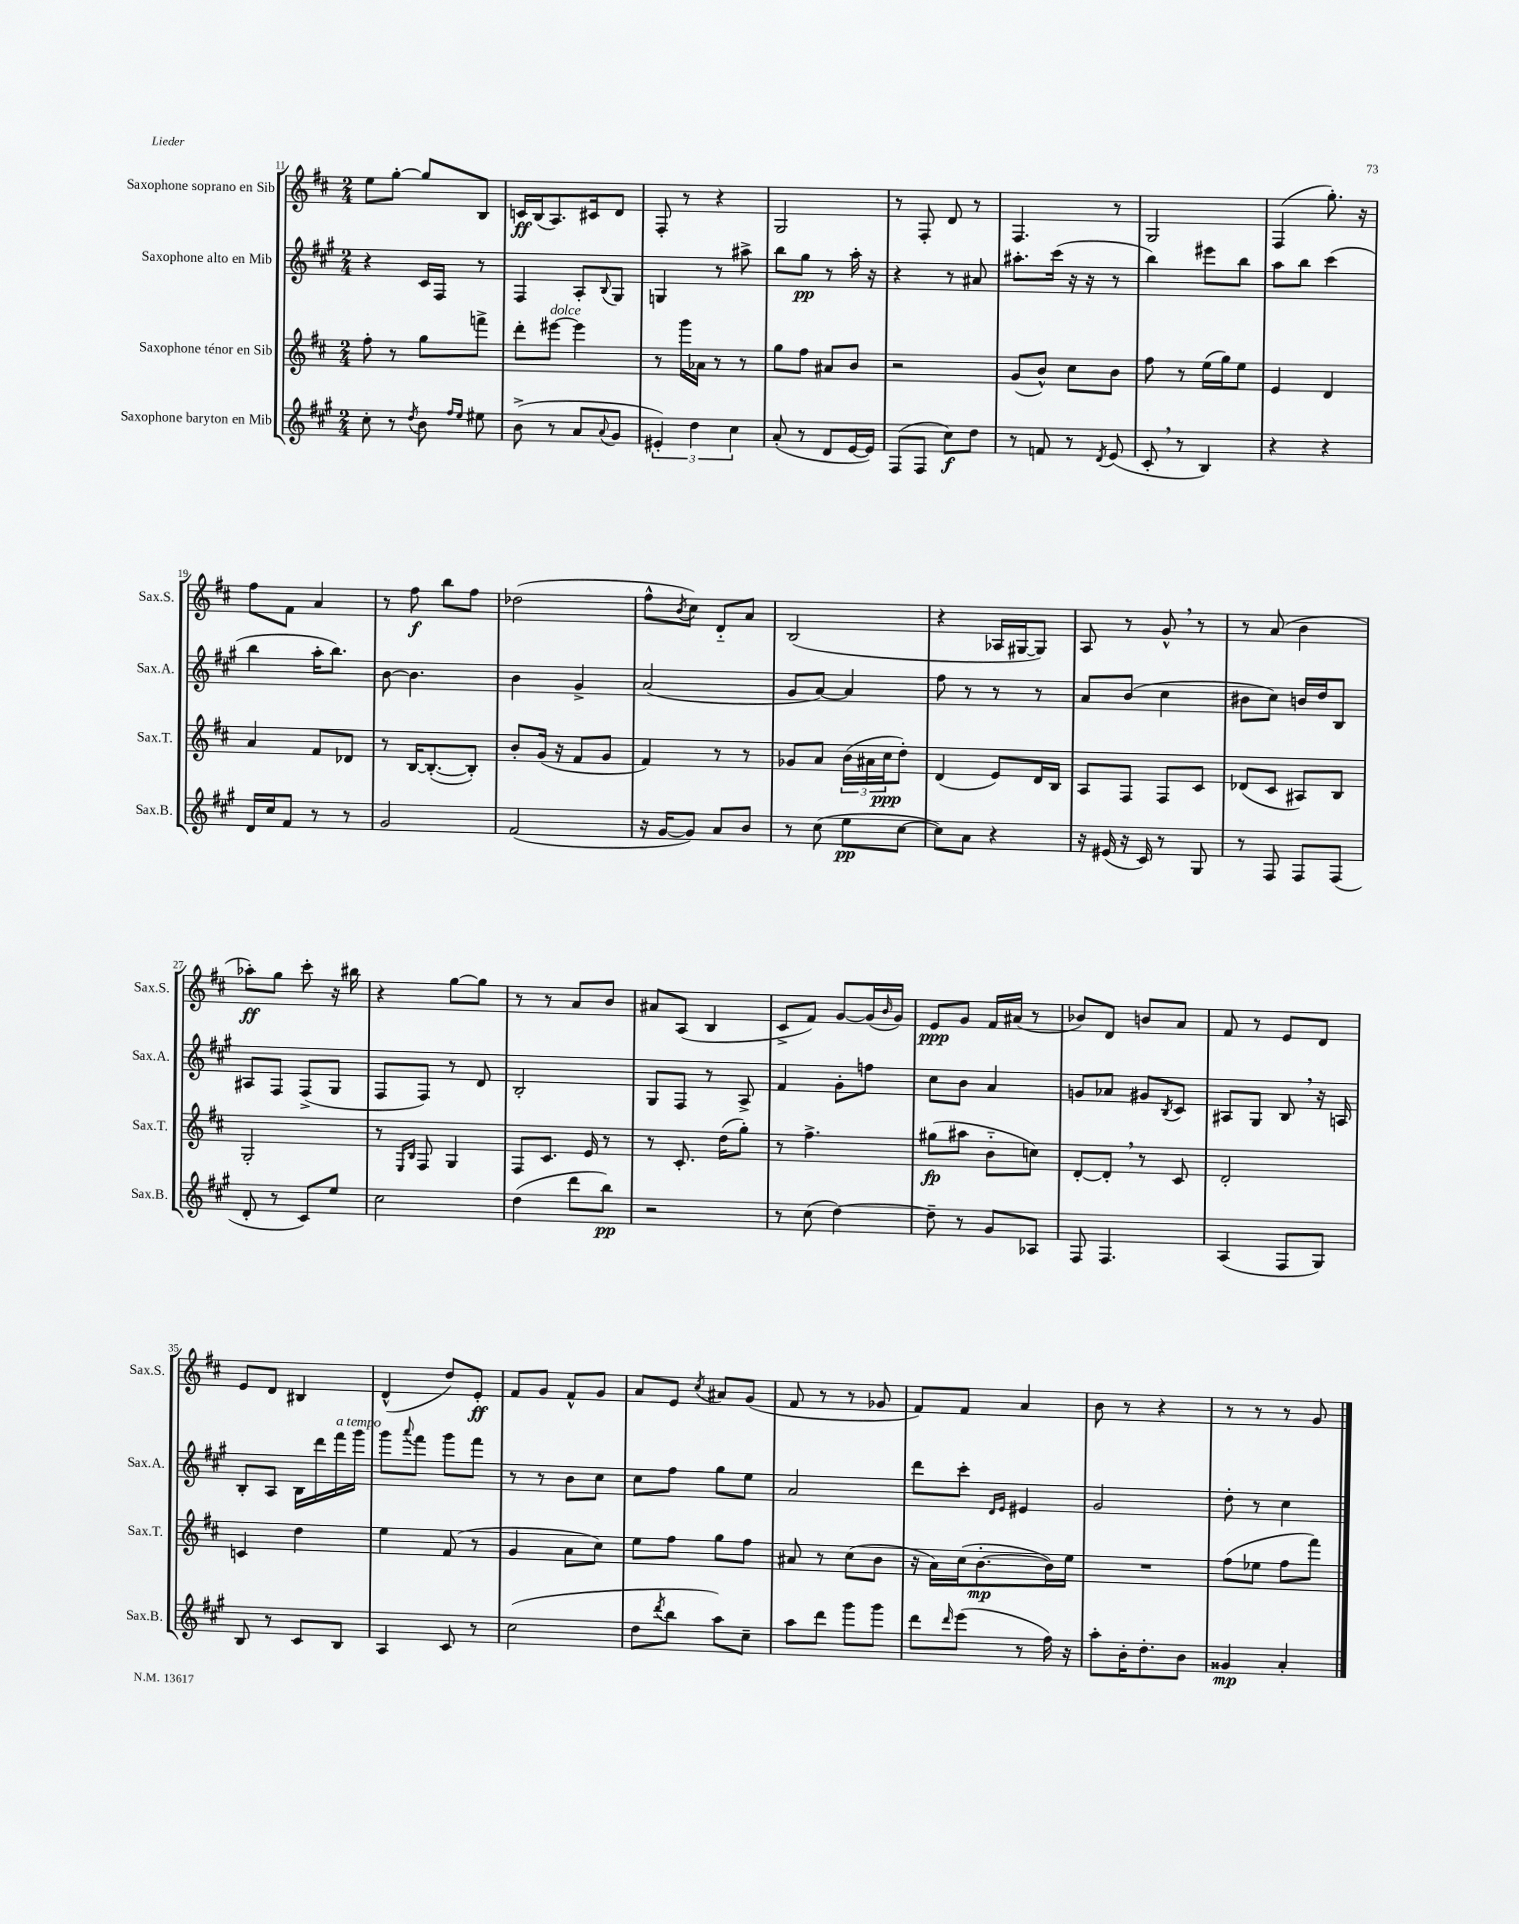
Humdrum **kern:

**kern	**dynam	**kern	**dynam	**kern	**dynam	**kern	**dynam
*part4	*part4	*part3	*part3	*part2	*part2	*part1	*part1
*staff4	*staff4	*staff3	*staff3	*staff2	*staff2	*staff1	*staff1
*I"Saxophone baryton en Mib	*	*I"Saxophone ténor en Sib	*	*I"Saxophone alto en Mib	*	*I"Saxophone soprano en Sib	*
*I'Sax.B.	*	*I'Sax.T.	*	*I'Sax.A.	*	*I'Sax.S.	*
*clefG2	*	*clefG2	*	*clefG2	*	*clefG2	*
*k[f#c#g#]	*	*k[f#c#]	*	*k[f#c#g#]	*	*k[f#c#]	*
*M2/4	*	*M2/4	*	*M2/4	*	*M2/4	*
=11	=11	=11	=11	=11	=11	=11	=11
8cc#'\	.	8ff#'\	.	4r	.	8ee\L	.
8r	.	8r	.	.	.	[8gg'\J	.
8qdd/	.	.	.	.	.	.	.
8b\	.	8gg\L	.	16c#/LL	.	8gg/L]	.
.	.	.	.	16F#/JJ	.	.	.
16qqff#/LL	.	.	.	.	.	.	.
16qqee/JJ	.	.	.	.	.	.	.
8ee#X\	.	8fffn^\J	.	8r	.	8B/J	.
=12	=12	=12	=12	=12	=12	=12	=12
(8b^\	.	8ddd'\L	.	4F#/	.	16cn/LL	ff
.	.	.	.	.	.	(16B/J	.
!	!	!LO:TX:a:i:t=dolce	!	!	!	!	!
8r	.	[8eee#X\J	.	.	.	8.A/)	.
8a/L	.	4eee#\]	.	8A'/L	.	.	.
.	.	.	.	.	.	16c#X/k	.
8qqa/	.	.	.	8qqB/	.	.	.
8g#/J	.	.	.	8G#/J	.	8d/J	.
=13	=13	=13	=13	=13	=13	=13	=13
6e#X'/)	.	8r	.	4Gn/	.	8F#'/	.
.	.	16ggg\LL	.	.	.	8r	.
6dd\	.	.	.	.	.	.	.
.	.	16a-X\JJ	.	.	.	.	.
.	.	8r	.	8r	.	4r	.
6cc#\	.	.	.	.	.	.	.
.	.	8r	.	8aa#X^\	.	.	.
=14	=14	=14	=14	=14	=14	=14	=14
(8a'/	.	8gg\L	.	8bb\L	.	2G/	.
8r	.	8ff#\J	.	8gg#\J	pp	.	.
8d/L	.	8a#X/L	.	8r	.	.	.
[16e/L	.	8b/J	.	16aa'\	.	.	.
16e/JJ])	.	.	.	16r	.	.	.
=15	=15	=15	=15	=15	=15	=15	=15
(8F#/L	.	2r	.	4r	.	8r	.
8F#/J	.	.	.	.	.	8F#'/	.
8cc#\L)	f	.	.	8r	.	8d/	.
8dd\J	.	.	.	8a#X/	.	8r	.
=16	=16	=16	=16	=16	=16	=16	=16
8r	.	(8g/L	.	8.aa#X'\L	.	4.F#/	.
8fn/	.	8b^^/J)	.	.	.	.	.
.	.	.	.	(16ccc#\Jk	.	.	.
8r	.	8cc#\L	.	16r	.	.	.
.	.	.	.	16r	.	.	.
8qd/	.	.	.	.	.	.	.
(8e/	.	8b\J	.	8r	.	8r	.
=17	=17	=17	=17	=17	=17	=17	=17
8c#',/	.	8ff#\	.	4bb\)	.	2G/	.
8r	.	8r	.	.	.	.	.
4B/)	.	(16ee\LL	.	8eee#X\L	.	.	.
.	.	16gg\J)	.	.	.	.	.
.	.	8ee\J	.	8bb\J	.	.	.
=18	=18	=18	=18	=18	=18	=18	=18
4r	.	4e/	.	8aa\L	.	(4F#/	.
.	.	.	.	8bb\J	.	.	.
4r	.	4d/	.	(4ccc#\	.	8.gg'\)	.
.	.	.	.	.	.	16r	.
!!LO:LB:g=z
=19	=19	=19	=19	=19	=19	=19	=19
16d/LL	.	4a/	.	4bb\	.	8ff#\L	.
16cc#/J	.	.	.	.	.	.	.
8f#/J	.	.	.	.	.	8f#\J	.
8r	.	8f#/L	.	16aa'\KL	.	4a/	.
.	.	.	.	8.bb\J)	.	.	.
8r	.	8d-X/J	.	.	.	.	.
=20	=20	=20	=20	=20	=20	=20	=20
2g#/	.	8r	.	[8b\	.	8r	.
.	.	[16B/KL	.	4.b\]	.	8ff#\	f
.	.	(8.B'/_	.	.	.	.	.
.	.	.	.	.	.	8bb\L	.
.	.	8B'/J])	.	.	.	8ff#\J	.
=21	=21	=21	=21	=21	=21	=21	=21
(2f#/	.	8b'/L	.	4b\	.	(2dd-X\	.
.	.	(16g/Jk	.	.	.	.	.
.	.	16r	.	.	.	.	.
.	.	8f#/L	.	4g#^/	.	.	.
.	.	8g/J	.	.	.	.	.
=22	=22	=22	=22	=22	=22	=22	=22
16r	.	4f#/)	.	(2a/	.	8ff#^^\L	.
[16g#/KL	.	.	.	.	.	.	.
.	.	.	.	.	.	8qb/	.
8g#/J])	.	.	.	.	.	8cc#\J)	.
8a/L	.	8r	.	.	.	8d/L	.
8b/J	.	8r	.	.	.	8a/J	.
=23	=23	=23	=23	=23	=23	=23	=23
8r	.	8g-X/L	.	8g#/L	.	(2B/	.
(8cc#\	.	8a/J	.	[8a/J)	.	.	.
8ee\L	pp	(24b\LL	.	4a/]	.	.	.
.	.	24a#X\	.	.	.	.	.
.	.	24cc#\J	ppp	.	.	.	.
[8cc#\J	.	8dd'\J)	.	.	.	.	.
=24	=24	=24	=24	=24	=24	=24	=24
8cc#\L])	.	(4d/	.	8ff#\	.	4r	.
8a\J	.	.	.	8r	.	.	.
4r	.	8e/L)	.	8r	.	16A-X/LL	.
.	.	.	.	.	.	[16G#X/J	.
.	.	16d/L	.	8r	.	8G#/J])	.
.	.	16B/JJ	.	.	.	.	.
=25	=25	=25	=25	=25	=25	=25	=25
16r	.	8A/L	.	8a/L	.	8A/	.
(16e#X/	.	.	.	.	.	.	.
16r	.	8F#/J	.	(8b/J	.	8r	.
16c#/)	.	.	.	.	.	.	.
8r	.	8F#/L	.	4cc#\	.	8g^^,/	.
8G#/	.	8c#/J	.	.	.	8r	.
=26	=26	=26	=26	=26	=26	=26	=26
8r	.	(8d-X/L	.	8b#X\L	.	8r	.
8F#/	.	8c#/J	.	8cc#\J)	.	(8a/	.
8F#/L	.	8A#X/L)	.	16bn/LL	.	4b\	.
.	.	.	.	16dd/J	.	.	.
(8F#/J	.	8B/J	.	8B/J	.	.	.
!!LO:LB:g=z
=27	=27	=27	=27	=27	=27	=27	=27
8d'/	.	2G'/	.	8A#X/L	.	8aa-X'\L)	ff
8r	.	.	.	8F#/J	.	8gg\J	.
8c#/L)	.	.	.	(8F#^/L	.	8ccc#'\	.
8ee/J	.	.	.	8G#/J	.	16r	.
.	.	.	.	.	.	16bb#X\	.
=28	=28	=28	=28	=28	=28	=28	=28
2cc#\	.	8r	.	8F#/L	.	4r	.
.	.	16qqE/LL	.	.	.	.	.
.	.	16qqB/JJ	.	.	.	.	.
.	.	8F#/	.	8F#/J)	.	.	.
.	.	4G/	.	8r	.	[8gg\L	.
.	.	.	.	8d/	.	8gg\J]	.
=29	=29	=29	=29	=29	=29	=29	=29
(4dd\	.	8F#/L	.	2B'/	.	8r	.
.	.	8.c#/J	.	.	.	8r	.
8ddd\L	.	.	.	.	.	8a/L	.
.	.	16e/	.	.	.	.	.
8bb\J)	pp	8r	.	.	.	8b/J	.
=30	=30	=30	=30	=30	=30	=30	=30
2r	.	8r	.	8G#/L	.	8a#X/L	.
.	.	8.c#'/	.	8F#/J	.	(8A/J	.
.	.	.	.	8r	.	4B/	.
.	.	(16dd\KL	.	.	.	.	.
.	.	8gg'\J)	.	8A^/	.	.	.
=31	=31	=31	=31	=31	=31	=31	=31
8r	.	8r	.	4f#/	.	8c#^/L	.
(8cc#\	.	4.ff#^\	.	.	.	8f#/J)	.
[4dd\)	.	.	.	8g#'\L	.	[8g/L	.
.	.	.	.	8ffn\J	.	(16g/L]	.
.	.	.	.	.	.	16qqb/	.
.	.	.	.	.	.	16g/JJ)	.
=32	=32	=32	=32	=32	=32	=32	=32
8dd~\]	.	(8gg#X\L	fp	8cc#\L	.	8e/L	ppp
8r	.	8aa#X\J	.	8b\J	.	8g/J	.
8g#/L	.	8b\L	.	4a/	.	16f#/LL	.
.	.	.	.	.	.	(16a#X/JJ	.
8A-X/J	.	8ccn\J)	.	.	.	8r	.
=33	=33	=33	=33	=33	=33	=33	=33
8F#/	.	[8d'/L	.	8gn/L	.	8b-X/L)	.
4.F#/	.	8d',/J]	.	8a-X/J	.	8d/J	.
.	.	8r	.	8g#X/L	.	8bn/L	.
.	.	.	.	8qB/	.	.	.
.	.	8c#/	.	8c#/J	.	8a/J	.
=34	=34	=34	=34	=34	=34	=34	=34
(4A/	.	2d'/	.	8A#X/L	.	8f#/	.
.	.	.	.	8G#/J	.	8r	.
8F#/L	.	.	.	8B,/	.	8e/L	.
8G#/J)	.	.	.	16r	.	8d/J	.
.	.	.	.	16An/	.	.	.
!!LO:LB:g=z
=35	=35	=35	=35	=35	=35	=35	=35
8B/	.	4cn/	.	8B'/L	.	8e/L	.
8r	.	.	.	8A/J	.	8d/J	.
8c#/L	.	4dd\	.	16B\LL	.	4B#X/	.
.	.	.	.	16ddd\	.	.	.
!	!	!	!	!LO:TX:a:i:t=a tempo	!	!	!
8B/J	.	.	.	16fff#\	.	.	.
.	.	.	.	16ggg#\JJ	.	.	.
=36	=36	=36	=36	=36	=36	=36	=36
4A/	.	4ee\	.	8ggg#\L	.	(4d^^/	.
.	.	.	.	8qqaaa/	.	.	.
.	.	.	.	8fff#\J	.	.	.
8c#/	.	(8f#/	.	8ggg#\L	.	8dd/L)	.
8r	.	8r	.	8fff#\J	.	8e'/J	ff
=37	=37	=37	=37	=37	=37	=37	=37
(2cc#\	.	4g/	.	8r	.	8f#/L	.
.	.	.	.	8r	.	8g/J	.
.	.	8a\L	.	8b\L	.	8f#^^/L	.
.	.	8cc#\J)	.	8cc#\J	.	8g/J	.
=38	=38	=38	=38	=38	=38	=38	=38
8dd\L	.	8ee\L	.	8cc#\L	.	8a/L	.
8qddd/	.	.	.	.	.	.	.
8bb\J	.	8ff#\J	.	8ff#\J	.	8e/J	.
.	.	.	.	.	.	8qcc#/	.
8aa\L)	.	8gg\L	.	8gg#\L	.	8a#X/L	.
8cc#~\J	.	8ff#\J	.	8ee\J	.	(8g/J	.
=39	=39	=39	=39	=39	=39	=39	=39
8aa\L	.	8a#X/	.	2a/	.	8f#/	.
8ddd\J	.	8r	.	.	.	8r	.
8ggg#\L	.	(8cc#\L	.	.	.	8r	.
8ggg#\J	.	8b\J	.	.	.	8g-X/	.
=40	=40	=40	=40	=40	=40	=40	=40
8ddd\L	.	16r	.	8ddd\L	.	8f#/L)	.
.	.	16a\LL)	.	.	.	.	.
16qqddd/	.	.	.	.	.	.	.
(8eee\J	.	(16cc#\J	.	8ccc#'\J	.	8f#/J	.
.	.	[8.b'\	mp	.	.	.	.
.	.	.	.	16qqd/LL	.	.	.
.	.	.	.	16qqe/JJ	.	.	.
8r	.	.	.	4e#X/	.	4a/	.
16ff#\)	.	16b\L])	.	.	.	.	.
16r	.	16ee\JJ	.	.	.	.	.
=41	=41	=41	=41	=41	=41	=41	=41
8aa'\L	.	2r	.	2g#/	.	8b\	.
16b'\K	.	.	.	.	.	8r	.
8.dd'\	.	.	.	.	.	.	.
.	.	.	.	.	.	4r	.
8b\J	.	.	.	.	.	.	.
=42	=42	=42	=42	=42	=42	=42	=42
4g##X/	mp	(8ff#\L	.	8dd'\	.	8r	.
.	.	8ee-X\J	.	8r	.	8r	.
4a'/	.	8ff#\L	.	4cc#\	.	8r	.
.	.	8fff#\J)	.	.	.	8g/	.
==	==	==	==	==	==	==	==
*-	*-	*-	*-	*-	*-	*-	*-
